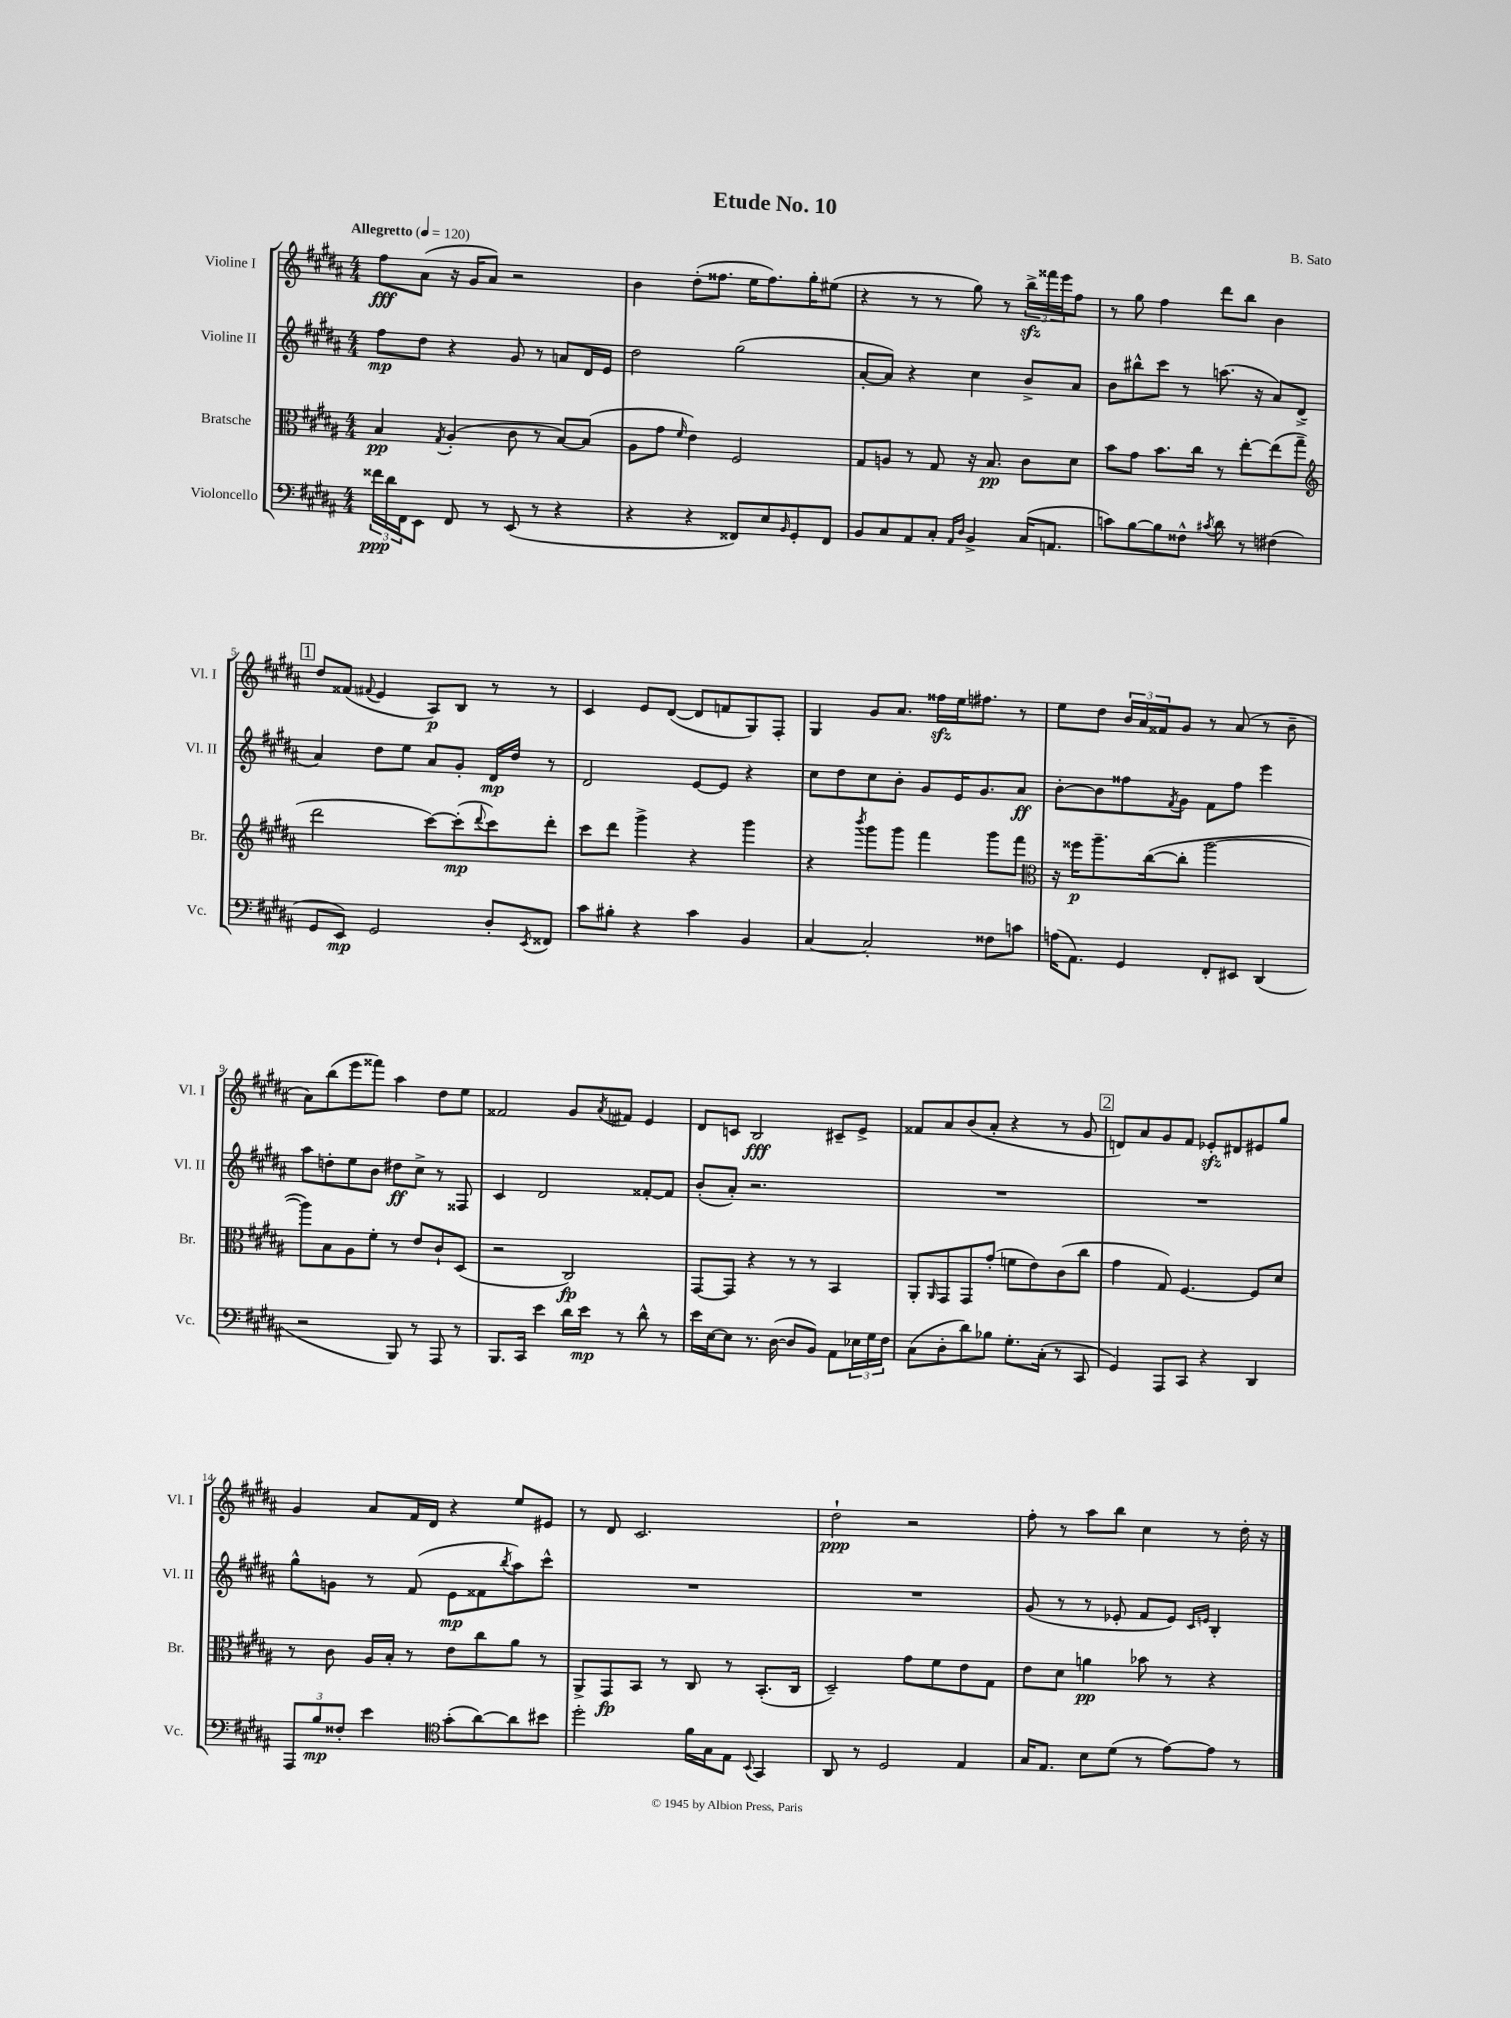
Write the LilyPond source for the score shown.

\header { title = "Etude No. 10" composer = "B. Sato" }
<<
\new StaffGroup <<
\new Staff = "s0" \with { instrumentName = "Violine I" shortInstrumentName = "Vl. I" } {
    \clef treble \key b \major \numericTimeSignature \time 4/4 \tempo "Allegretto" 4 = 120
    fis''8\fff ais'8( r16 gis'16 ais'8) r2 |
    b'4 dis''8-.( fisis''8. e''16 fisis''8.) gis''16-. eis''8( |
    r4 r8 r8 gis''8) r8 \tuplet 3/2 { b''16->\sfz fisis'''16 e'''16 } fis''8 |
    r8 gis''8 fis''4 dis'''8 b''8 b'4 |
    \mark \markup { \box "1" } dis''8 fisis'8( \appoggiatura { fis'8 } e'4 ais8\p) b8 r8 r8 |
    cis'4 e'8 dis'8~( dis'8 f'8 gis8) fis8-. |
    gis4 gis'8 ais'8. fisis''16\sfz e''16 fis''8. r8 |
    e''8 dis''8 \tuplet 3/2 { b'16 ais'16 fisis'16 } gis'8 r8 ais'8( r8 b'8-- |
    ais'8) b''8( e'''8 fisis'''8) ais''4 dis''8 e''8 |
    fisis'2 gis'8 \acciaccatura { ais'8 } fis'8 e'4 |
    dis'8 c'8 b2\fff cis'8-- e'8-> |
    fisis'8 ais'8 b'8( ais'8-. r4 r8 gis'8 |
    \mark \markup { \box "2" } d'8) ais'8 gis'8 fis'8 ees'8-.\sfz dis'8 eis'8 gis''8 |
    gis'4 ais'8 fis'16 dis'16 r4 e''8 eis'8 |
    r8 dis'8 cis'2. |
    dis''2-!\ppp r2 |
    fis''8-. r8 ais''8 b''8 cis''4 r8 dis''16-. r16 \bar "|." |
}
\new Staff = "s1" \with { instrumentName = "Violine II" shortInstrumentName = "Vl. II" } {
    \clef treble \key b \major \numericTimeSignature \time 4/4
    fis''8\mp dis''8 r4 gis'8 r8 a'8 dis'16 e'16 |
    dis''2 gis''2( |
    ais'8~-. ais'8) r4 cis''4 b'8-> ais'8 |
    b'8 bis''8-^ cis'''8 r8 a''8.( r16 ais'8) dis'8->( |
    \mark \markup { \box "1" } ais'4) dis''8 e''8 ais'8 gis'8-. dis'16\mp dis''16 r8 |
    dis'2 e'8~ e'8 r4 |
    cis''8 dis''8 cis''8 b'8-. gis'8 e'16 gis'8. ais'8\ff |
    b'8~-. b'8 fisis''8 \acciaccatura { fis'8 } gis'8 fis'8 fisis''8 e'''4 |
    ais''8 d''8-. e''8 b'8 dis''8\ff cis''8-> r8 fisis8 |
    cis'4 dis'2 fisis'8~-. fisis'8 |
    b'8-.( ais'8-.) r2. |
    R1 |
    \mark \markup { \box "2" } R1 |
    gis''8-^ g'8 r8 fis'8( e'8\mp fisis'8 \acciaccatura { b''8 } ais''8) cis'''8-^ |
    R1 |
    R1 |
    gis'8( r8 r8 ees'8-. fis'8 ees'8) \grace { cis'16 e'16 } b4-. \bar "|." |
}
\new Staff = "s2" \with { instrumentName = "Bratsche" shortInstrumentName = "Br." } {
    \clef alto \key b \major \numericTimeSignature \time 4/4
    b4\pp \acciaccatura { gis8 } ais4-.( cis'8 r8 b8~) b8( |
    ais8 gis'8 \grace { fis'16 } e'4) fis2 |
    gis8 a8 r8 gis8 r16 b8.\pp cis'8 dis'8 |
    b'8 gis'8 b'8. cis''16 r8 e''8~-. e''8( gis''8-- |
    \mark \markup { \box "1" } \clef treble dis'''2 cis'''8~) cis'''8-.\mp( \appoggiatura { dis'''8 } cis'''8) dis'''8-. |
    cis'''8 dis'''8 gis'''4-> r4 gis'''4 |
    r4 \acciaccatura { b'''8 } gis'''8 gis'''8 fis'''4 gis'''8 fis'''8 |
    \clef alto r16 fisis''16\p ais''8.-- cis''16~( cis''8-. ais''2~ |
    ais''8) b8 ais8 fis'8-. r8 e'8 cis'8-! dis8( |
    r2 cis2\fp) |
    gis,8~ gis,8 r4 r8 r8 b,4 |
    ais,8-. \grace { ais,16 } gis,8 gis,8 gis'8-.( f'8 e'8) cis'8( cis''8 |
    \mark \markup { \box "2" } gis'4 gis8) fis4.~ fis8 dis'8 |
    r8 cis'8 ais16 b16-. r8 e'8 cis''8 ais'8 r8 |
    ais,8-> gis,8\fp b,8 r8 cis8 r8 b,8.-.( cis16 |
    dis2--) gis'8 fis'8 e'8 gis8 |
    e'8 dis'8 a'4\pp bes'8 r8 r4 \bar "|." |
}
\new Staff = "s3" \with { instrumentName = "Violoncello" shortInstrumentName = "Vc." } {
    \clef bass \key b \major \numericTimeSignature \time 4/4
    \tuplet 3/2 { fisis'16\ppp dis'16 fis,16 } e,8 fis,8 r8 e,8( r8 r4 |
    r4 r4 fisis,8) e8 \grace { b,16 } gis,8-. fisis,8 |
    b,8 cis8 ais,8 cis8-. \grace { ais,16 dis16 } b,4-> cis16( a,8. |
    c'8) b8~ b8 fisis8-^ \acciaccatura { cis'8 } dis'8 r8 fis4( |
    \mark \markup { \box "1" } gis,8 e,8\mp) gis,2 dis8-. \acciaccatura { e,8 } fisis,8 |
    cis'8 bis8-. r4 cis'4 b,4 |
    cis4~ cis2-. fisis8 c'8 |
    a16( ais,8.) gis,4 fis,8-. eis,8 dis,4( |
    r2 b,,8) r8 ais,,8 r8 |
    b,,8. cis,16 e'4 dis'16 e'16\mp r8 dis'8-^ r8 |
    e'16 e16~ e8 r8. dis16~( dis8 b,8) ais,8 \tuplet 3/2 { ees16 gis16 fis16 } |
    cis8( dis8-. dis'8) bes8 gis8.-. cis16-.( r8 cis,8 |
    \mark \markup { \box "2" } gis,4) ais,,8 cis,8 r4 dis,4 |
    \tuplet 3/2 { ais,,8 b8\mp fisis8-. } e'4 \clef tenor gis'8-.( ais'8~) ais'8 bis'8 |
    dis''2-. fis'16 gis16 e8 \appoggiatura { b,8 } gis,4 |
    ais,8 r8 dis2 e4 |
    gis16 e8. b8 dis'8( r8 e'8~) e'8 r8 \bar "|." |
}
>>
>>
